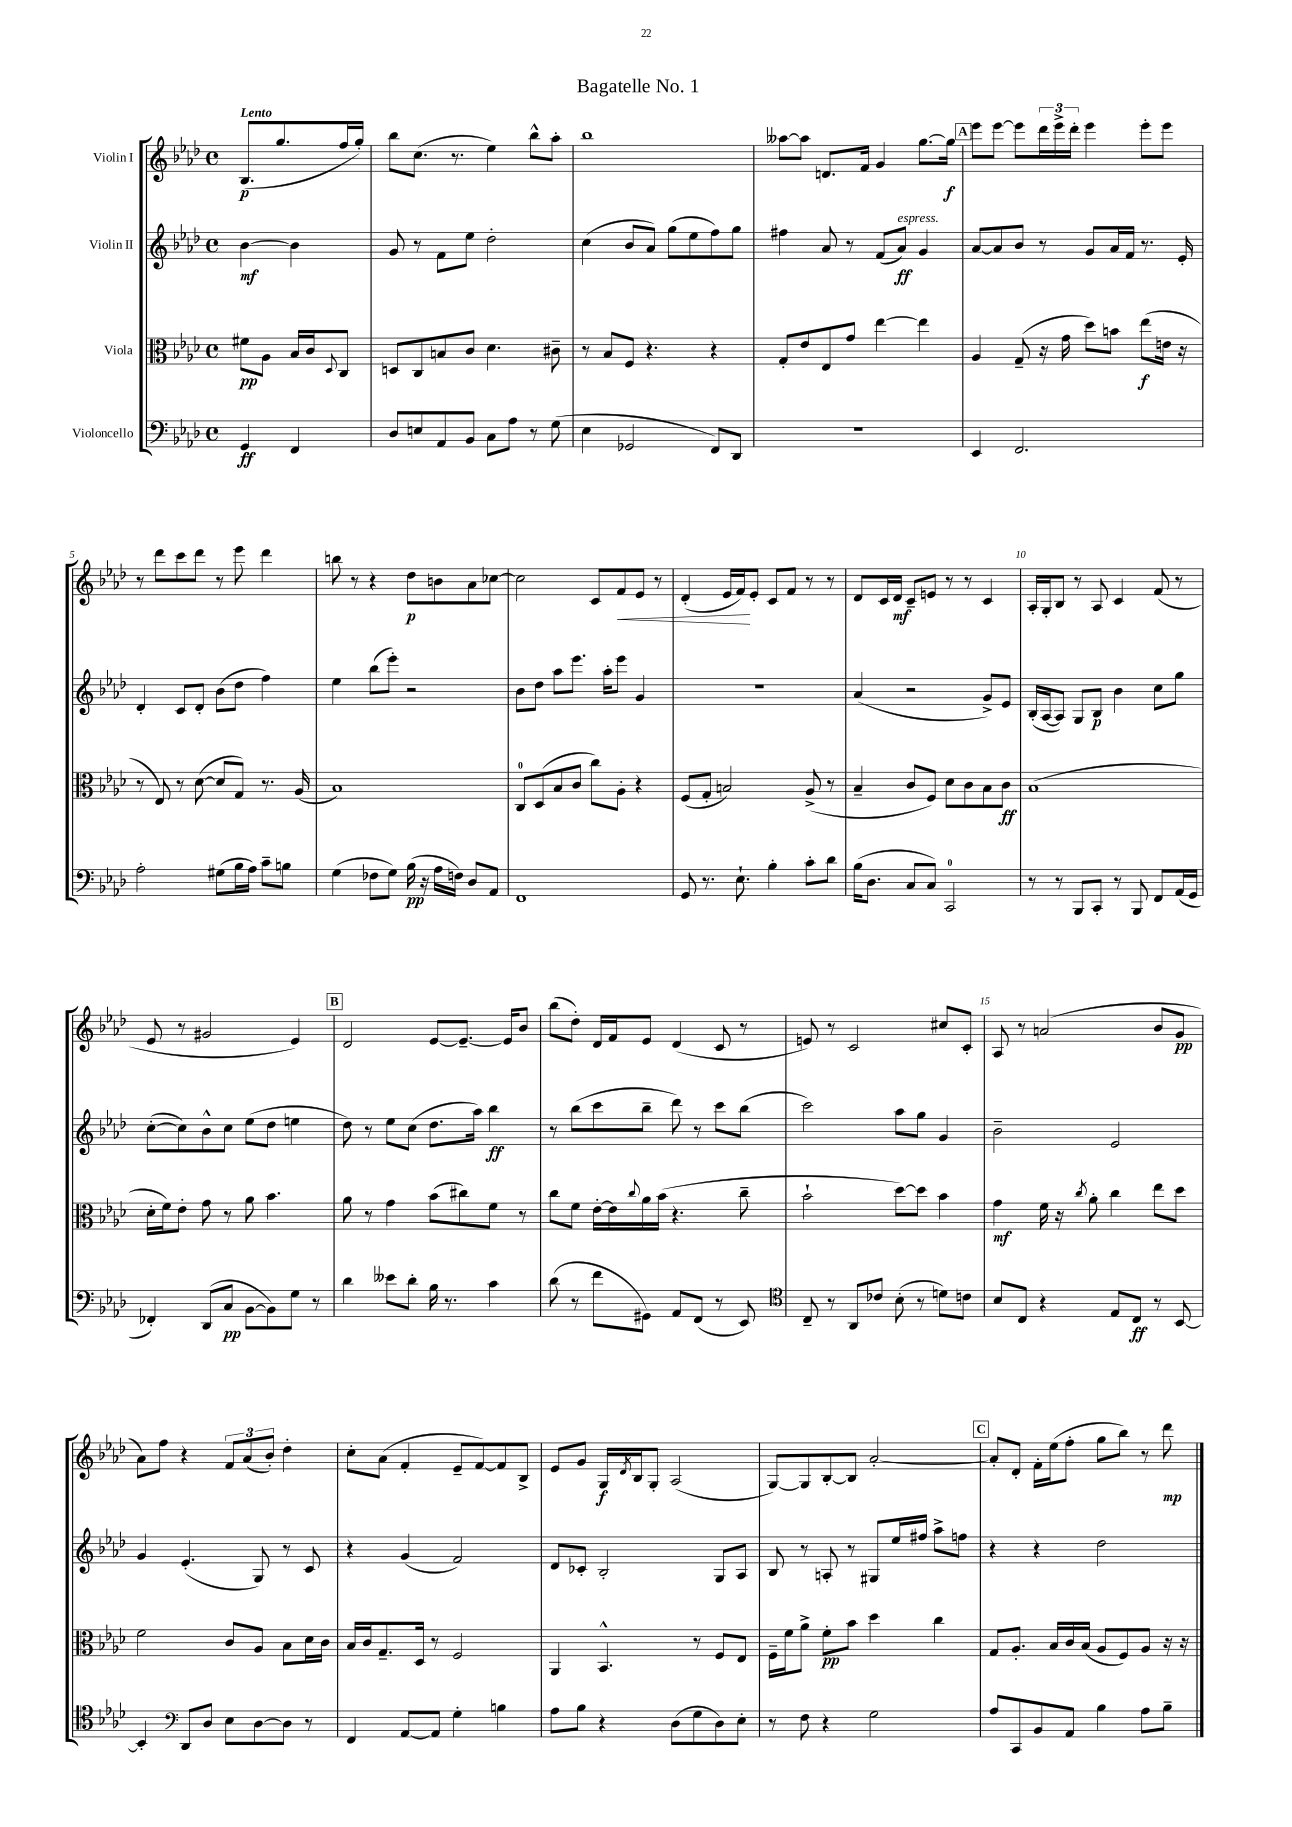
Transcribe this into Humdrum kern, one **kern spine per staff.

**kern	**kern	**kern	**kern
*staff4	*staff3	*staff2	*staff1
*clefF4	*clefC3	*clefG2	*clefG2
*k[b-e-a-d-]	*k[b-e-a-d-]	*k[b-e-a-d-]	*k[b-e-a-d-]
*M4/4	*M4/4	*M4/4	*M4/4
*met(c)	*met(c)	*met(c)	*met(c)
4GG/	8f#\L	[4b-\	(8.B-/L
.	8A-\J	.	.
.	.	.	8.gg/
4FF/	16B-/LL	4b-\]	.
.	16c/J	.	.
.	8qqD-/	.	.
.	8C/J	.	16ff/L
.	.	.	16gg'/JJ)
=	=	=	=
8D-/L	8D/L	8g/	8bb-\L
8E/	8C/	8r	(8.cc\J
8AA-/	8B/	8f\L	.
.	.	.	8.r
8BB-/J	8c/J	8ee-\J	.
8C\L	4.d-\	2dd-'\	4ee-\)
8A-\J	.	.	.
8r	.	.	8bb-^^\L
(8G\	8c#~\	.	8aa-'\J
=	=	=	=
4E-\	8r	(4cc\	1bb-
.	8B-/L	.	.
2GG-/	8F/J	8b-/L	.
.	4.r	8a-/J)	.
.	.	(8gg\L	.
.	.	8ee-\	.
8FF/L)	4r	8ff\)	.
8DD-/J	.	8gg\J	.
=	=	=	=
1r	8G'/L	4ff#\	[8aa--\L
.	8e-/	.	8aa--\]J
.	8E-/	8a-/	8.d/L
.	8g/J	8r	.
.	.	.	16f/Jk
.	[4ee-\	(8f/L	4g/
.	.	8a-/J)	.
.	4ee-\]	4g/	[8.gg\L
.	.	.	16gg\]Jk
=	=	=	=
4EE-/	4A-/	[8a-/L	8eee-\L
.	.	8a-/]	[8eee-\J
2.FF/	(8G~/	8b-/J	8eee-\]L
.	16r	8r	24ddd-\L
.	.	.	24eee-^\
.	16g\	.	.
.	.	.	24ddd-'\JJ
.	8dd-\L)	8g/L	4eee-\
.	8b\J	16a-/L	.
.	.	16f/JJ	.
.	(8ee-\L	8.r	8eee-'\L
.	16e\Jk	.	8eee-\J
.	16r	16e-'/	.
=	=	=	=
2A-'\	8r	4d-'/	8r
.	8E-/)	.	8ddd-\L
.	8r	8c/L	8ccc\
.	([8d-\	8d-'/J	8ddd-\J
(8G#\L	8d-/]L	(8b-\L	8r
16B-\L	8G/J)	8dd-\J	8eee-\
16A-\JJ)	.	.	.
8c~\L	8.r	4ff\)	4ddd-\
8B\J	.	.	.
.	(16A-/	.	.
=	=	=	=
(4G\	1B-)	4ee-\	8bb\
.	.	.	8r
8F-\L	.	(8bb-\L	4r
8G\J)	.	8eee-'\J)	.
(16B-\	.	2r	8dd-\L
16r	.	.	.
16A-\LL	.	.	8b\
16F\JJ)	.	.	.
8D-/L	.	.	8a-\
8AA-/J	.	.	[8cc-\J
=	=	=	=
1FF	8C/L	8b-\L	2cc-\]
.	(8D-/	8dd-\J	.
.	8B-/	8aa-\L	.
.	8c/J	8.eee-\J	.
.	8cc\L)	.	8c/L
.	.	16aa-'\LK	.
.	8A-'\J	8eee-\J	8f/
.	4r	4g/	8e-/J
.	.	.	8r
=	=	=	=
8GG/	(8F/L	1r	(4d-'/
8.r	8G'/J	.	.
.	2B/)	.	16e-/LL
8.E-`\	.	.	16f/J)
.	.	.	8e-'/J
4B-'\	.	.	8c/L
.	.	.	8f/J
8c'\L	(8A-^/	.	8r
8d-\J	8r	.	8r
=	=	=	=
(16B-\LK	4B-~/	(4a-/	8d-/L
8.D-\J	.	.	.
.	.	.	16c/L
.	.	.	16d-/JJ
8C/L	8c/L	2r	8c~/L
8C/J)	8F/J)	.	8e/J
2CC/	8d-\L	.	8r
.	8c\	.	8r
.	8B-\	8g^/L)	4c/
.	8c\J	8e-/J	.
=	=	=	=
8r	(1B-	(16B-'/LL	16A-'/LL
.	.	[16A-/J	16G'/J
8r	.	8A-/]J)	8B-/J
8BBB-/L	.	8G/L	8r
8CC'/J	.	8B-/J	8A-/
8r	.	4b-\	4c/
8BBB-/	.	.	.
8FF/L	.	8cc\L	(8f/
(16AA-/L	.	8gg\J	8r
16GG/JJ	.	.	.
=	=	=	=
4FF-'/)	16d-'\LL	([8cc'\L	8e-/
.	16f\J)	.	.
.	8e-'\J	8cc\])	8r
(8DD-/L	8g\	8b-^^\	2g#/
8C/J	8r	8cc\J	.
[8BB-\L	8a-\	(8ee-\L	.
8BB-\])	4.b-\	8dd-\J	.
8G\J	.	4ee\	4e-/)
8r	.	.	.
=	=	=	=
4d-\	8a-\	8dd-\)	2d-/
.	8r	8r	.
8e--\L	4g\	8ee-\L	.
8d-'\J	.	(8cc\J	.
16B-\	(8b-\L	8.dd-\L	[8e-/L
8.r	.	.	.
.	8cc#\)	.	8.e-~/_J
.	.	16aa-\Jk)	.
4c\	8f\J	4bb-\	.
.	.	.	16e-/]LK
.	8r	.	8b-/J
=	=	=	=
(8d-\	8cc\L	8r	(8bb-\L
8r	8f\J	(8bb-\L	8dd-'\J)
8f\L	[16e-'\LL	8ccc\	16d-/LL
.	16e-\]	.	16f/J
.	8qqcc/	.	.
8GG#\J)	16a-\	8bb-~\J	8e-/J
.	(16b-\JJ	.	.
8AA-/L	4.r	8ddd-\)	(4d-/
(8FF/J	.	8r	.
8r	.	8ccc\L	8c/
8EE-/)	8cc~\	(8bb-\J	8r
=	=	=	=
*clefC4	*	*	*
8C~/	2b-`\	2ccc\)	8e/)
8r	.	.	8r
8AA-/L	.	.	2c/
8c-/J	.	.	.
(8B-'\	[8dd-\L)	8aa-\L	.
8r	8dd-\]J	8gg\J	.
8d\L)	4b-\	4g/	8cc#/L
8c\J	.	.	8c'/J
=	=	=	=
8B-/L	4g\	2b-~\	8A-/
8C/J	.	.	8r
4r	16f\	.	(2a/
.	16r	.	.
.	8qcc/	.	.
.	8a-'\	.	.
8E-/L	4cc\	2e-/	.
8C/J	.	.	.
8r	8ee-\L	.	8b-/L
[8BB-/	8dd-\J	.	8g/J
=	=	=	=
4BB-'/]	2f\	4g/	8a-\L)
.	.	.	8ff\J
*clefF4	*	*	*
8DD-/L	.	(4.e-'/	4r
8D-/J	.	.	.
8E-\L	8c/L	.	12f/L
.	.	.	(12a-/
[8D-\	8A-/J	8G/)	.
.	.	.	12b-'/J)
8D-\]J	8B-\L	8r	4dd-'\
8r	16d-\L	8c/	.
.	16c\JJ	.	.
=	=	=	=
4FF/	16B-/LL	4r	8cc'\L
.	16c/J	.	.
.	8.G~/	.	(8a-\J
[8AA-/L	.	(4g/	4f'/
.	16D-/Jk	.	.
8AA-/]J	8r	.	.
4G'\	2F/	2f/)	8e-~/L
.	.	.	[8f/)
4B\	.	.	8f/]
.	.	.	8B-^/J
=	=	=	=
8A-\L	4AA-/	8d-/L	8e-/L
8B-\J	.	8c-'/J	8g/J
4r	4.BB-^^/	2B-'/	16G/LL
.	.	.	8qd-/
.	.	.	16B-/J
.	.	.	8G'/J
(8D-\L	.	.	(2A-/
8G\	8r	.	.
8D-\)	8F/L	8G/L	.
8E-'\J	8E-/J	8A-/J	.
=	=	=	=
8r	16F~\LL	8B-/	[8G/L)
.	16f\J	.	.
8F\	8a-^\J	8r	8G/]
4r	8f'\L	8A'/	[8B-'/
.	8b-\J	8r	8B-/]J
2G\	4dd-\	8G#/L	[2a-'/
.	.	16ee-/L	.
.	.	16ff#/JJ	.
.	4cc\	8aa-^\L	.
.	.	8ff\J	.
=	=	=	=
8A-/L	8G/L	4r	8a-'/]L
8CC/	8.A-'/J	.	8d-'/J
8BB-/	.	4r	16f'\LL
.	16B-/LL	.	(16ee-\J
8AA-/J	16c/	.	8ff'\J
.	(16B-/JJ	.	.
4B-\	8A-/L	2dd-\	8gg\L
.	8F/)	.	8bb-\J)
8A-\L	8A-/J	.	8r
8B-~\J	16r	.	8ddd-\
.	16r	.	.
==	==	==	==
*-	*-	*-	*-
